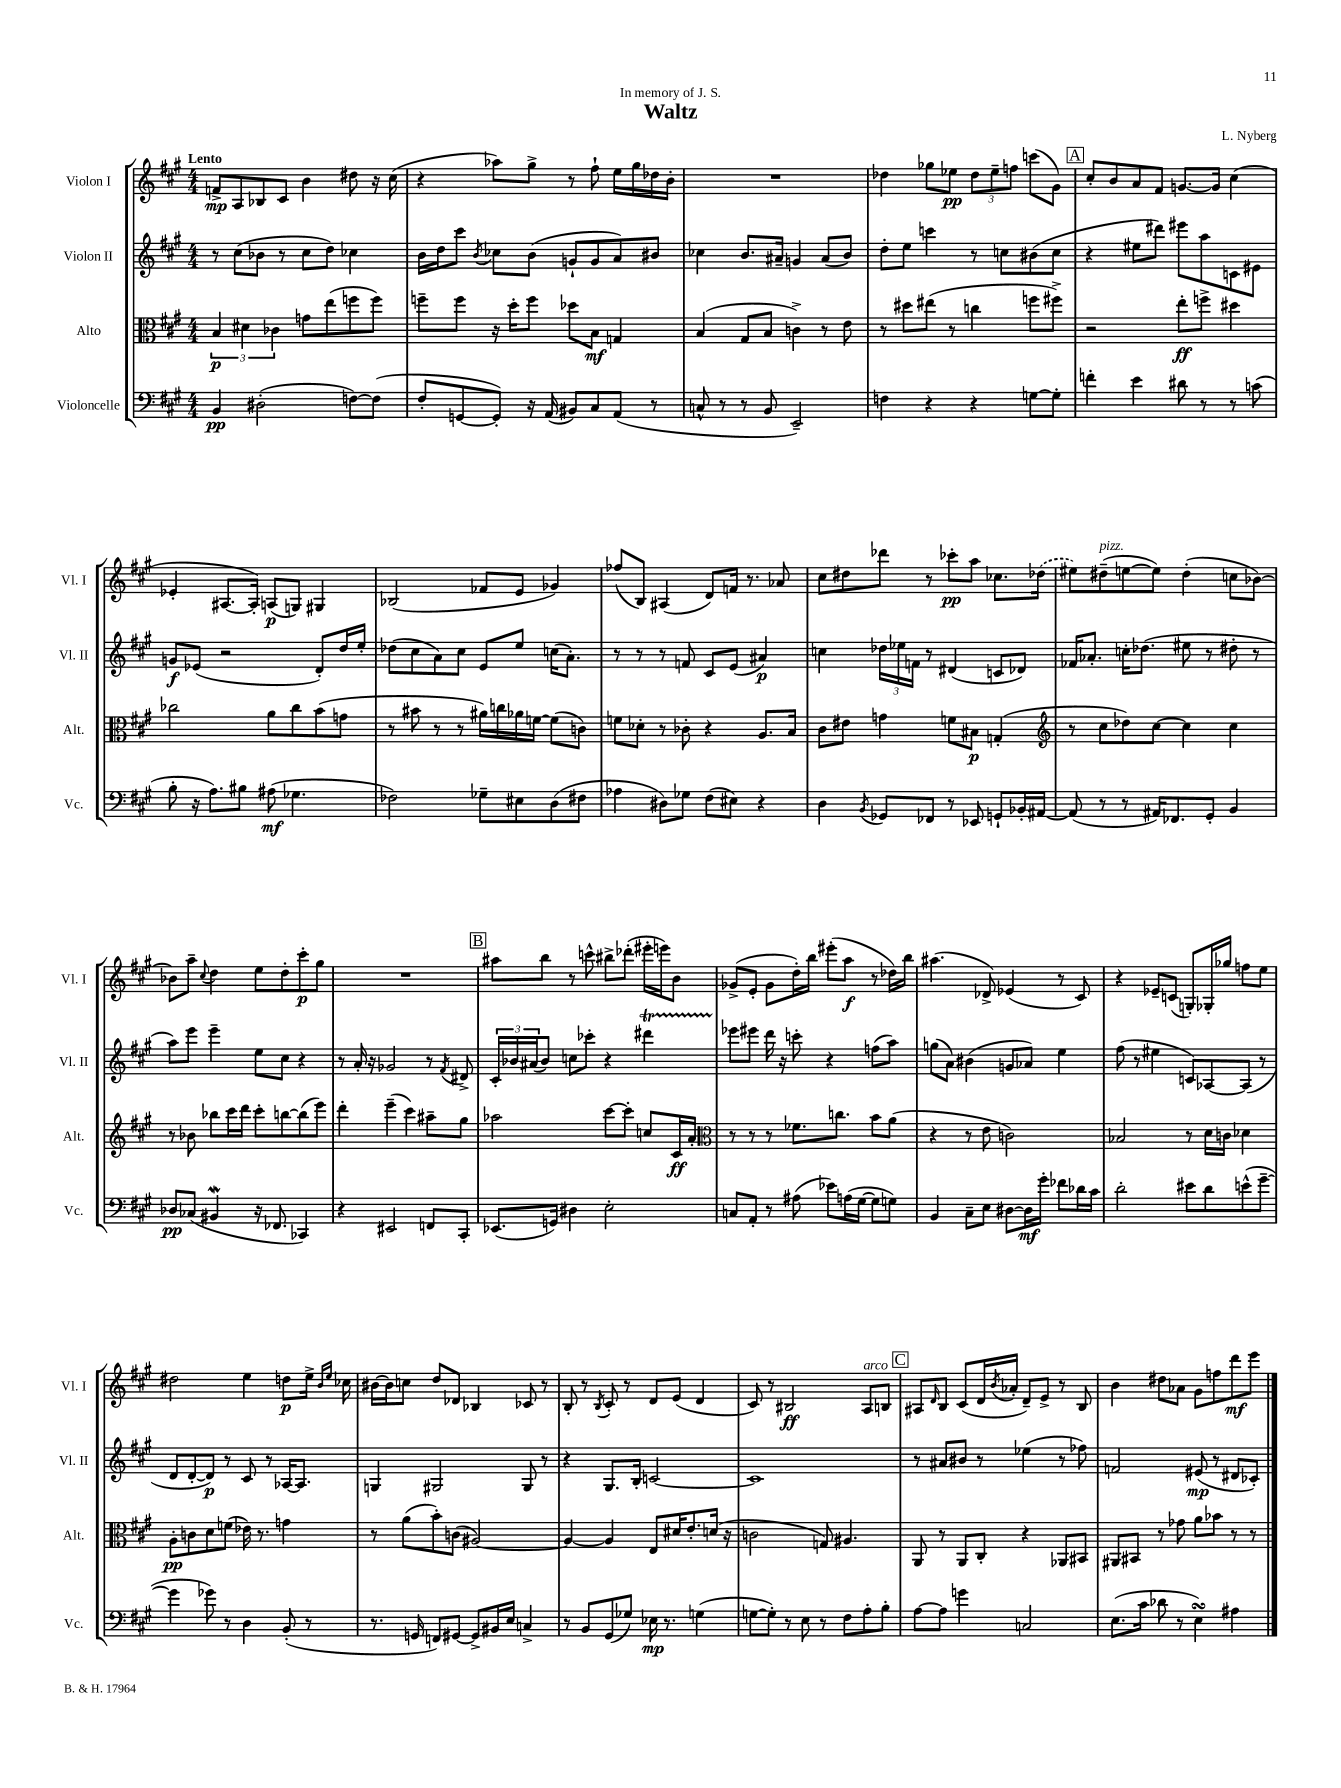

**kern	**kern	**kern	**kern
*staff4	*staff3	*staff2	*staff1
*clefF4	*clefC3	*clefG2	*clefG2
*k[f#c#g#]	*k[f#c#g#]	*k[f#c#g#]	*k[f#c#g#]
*M4/4	*M4/4	*M4/4	*M4/4
4BB/	6B/	8r	8f^/L
.	.	(8cc#\L	8A/
.	6d#\	.	.
(2D#'\	.	8b-\J	8B-/
.	6c-\	.	.
.	.	8r	8c#/J
.	8g\L	8cc#\L	4b\
.	(8ee\	8dd\J)	.
[8F\L)	8ff\	4cc-\	8dd#\
(8F\]J	8ff\J)	.	16r
.	.	.	(16cc#\
=	=	=	=
8F#'/L	8ff~\L	16b\LL	4r
.	.	16dd\J	.
[8GG/	8ff\J	8ccc#\J	.
.	.	8qb/	.
8GG'/]J)	16r	8cc-\L	8aa-\L)
.	16dd'\LK	.	.
16r	8ff\J	(8b\J	8gg#^\J
(16AA/	.	.	.
8BB#/L)	8dd-\L	8g`/L	8r
8C#/	8B\J	8g/	8ff#`\
(8AA/J	4G/	8a/)	16ee\LL
.	.	.	16gg#\
8r	.	8b#/J	16dd-\
.	.	.	16b'\JJ
=	=	=	=
8C^^/	(4B/	4cc-\	1r
8r	.	.	.
8r	8G#/L	8.b/L	.
8BB/	8B/J	.	.
.	.	16a#~/Jk	.
2EE~/)	4c^\)	4g/	.
.	8r	(8a#/L	.
.	8e\	8b/J)	.
=	=	=	=
4F\	8r	8dd'\L	4dd-\
.	8dd#\L	8ee\J	.
4r	(8ee#\J	4ccc\	8gg-\L
.	8r	.	8ee-\J
4r	4cc\	8r	12dd-\L
.	.	.	12ee-~\
.	.	8cc\L	.
.	.	.	12ff\J
[8G\L	8ff\L	(8b#\	(8ccc\L
8G'\]J	8ff#^\J)	8cc\J	8g#\J)
=	=	=	=
4f'\	2r	4r	8cc#'/L
.	.	.	8b/
4e\	.	8ee#\L	8a/
.	.	8ddd#\J)	8f#/J
8d#\	8ee'\L	8eee#\L	[8.g/L
8r	8ff^\J	8aa\	.
.	.	.	16g/]Jk
8r	4dd#\	8c\	(4cc#\
(8c\	.	8e#\J	.
=	=	=	=
8B'\	2cc-\	8g/L	4e-'/
16r	.	(8e-/J	.
8.A\L)	.	.	.
.	.	2r	[8.A#/L
8B#\J	.	.	.
.	.	.	16A#'/]Jk)
(8A#\	8a\L	.	(8A/L
4.G-\	8cc-\	.	8G/J)
.	(8b\	8d'/L)	4G#/
.	8g\J	16dd/L	.
.	.	16ee'/JJ	.
=	=	=	=
2F-\)	8r	(8dd-\L	(2B-/
.	8b#\	8cc#\	.
.	8r	8a\)	.
.	8r	8cc#\J	.
8G-~\L	16a#\LL)	8e/L	8f-/L
.	16cc\	.	.
8E#\	16a-\	8ee/J	8e/J
.	[16f\JJ	.	.
(8D\	(8f\]L	(16cc\LK	4g-/)
.	.	8.a'\J)	.
8F#\J	8c\J)	.	.
=	=	=	=
4A-\	8f\L	8r	(8ff-/L
.	8d-'\J	8r	8B/J)
8D#\L)	8r	8r	(4A#/
8G-\J	8c-'\	8f/	.
(8F#\L	4r	8c#/L	8d/L)
8E#\J)	.	(8e/J	16f/Jk
.	.	.	8.r
4r	8.A/L	4a#/)	.
.	.	.	8a-/
.	16B/Jk	.	.
=	=	=	=
4D\	8c#\L	4cc\	8cc#\L
.	8e#\J	.	8dd#\
8qBB/	.	.	.
8GG-/L	4g\	24dd-\LL	8ddd-\J
.	.	24ee-\	.
.	.	24f\JJ	.
8FF-/J	.	8r	8r
8r	8f\L	(4d#/	8ccc-'\L
8EE-/	8B#\J	.	8aa\J
8GG`/L	(4G'/	8c/L	8.cc-\L
16BB-'/L	.	8d-/J)	.
[16AA#/JJ	.	.	(16dd-\Jk
=	=	=	=
*	*clefG2	*	*
(8AA#/]	8r	16f-/LK	8ee#\L)
.	.	8.a-'/J	.
8r	8cc#\L	.	(8dd#~\
8r	8dd-\)	16cc'\LK	[8ee\
.	.	(8.dd-\J	.
16AA#/LK)	[8cc#\J	.	8ee\]J)
8.FF-/	.	.	.
.	4cc#\]	8ee#\	(4dd#'\
8GG#'/J	.	8r	.
4BB/	4cc#\	8dd#'\	8cc\L
.	.	8r	[8b-\J)
=	=	=	=
8D-/L	8r	8aa\L)	8b-\]L
(8C-/J	8b-\	8eee\J	8aa~\J
.	.	.	8qqcc#/
4BB#/	8bb-\L	4eee~\	4dd\
.	16ccc#\L	.	.
.	16ddd\JJ	.	.
16r	8ccc#'\L	8ee\L	8ee\L
8.FF-/	.	.	.
.	[8bb\	8cc#\J	8dd'\
4CC-/)	(8bb\]	4r	8ccc#'\
.	8eee\J)	.	8gg#\J
=	=	=	=
4r	4ddd'\	8r	1r
.	.	16a'/	.
.	.	16r	.
2EE#/	(4eee~\	2g-/	.
.	4ccc#\)	.	.
8FF/L	8aa#~\L	8r	.
.	.	8qf#/	.
8CC#'/J	8gg#\J	8d#^/	.
=	=	=	=
(8.EE-/L	2aa-\	24c#'/LL	8aa#\L
.	.	24b-/	.
.	.	(24a#/J	.
.	.	8b-/J)	8bb\J
16GG/Jk)	.	.	.
4D#\	.	8cc\L	8r
.	.	8ccc-'\J	8ccc^^\
2E'\	[8ccc#\L	4r	8bb#^\L
.	8ccc#'\]J	.	(8ddd-'\J
.	8cc/L	4ddd#\	16eee#'\LL
.	.	.	16eee\J)
.	16c#/L	.	8b\J
.	16a'/JJ	.	.
=	=	=	=
*	*clefC3	*	*
8C/L	8r	8eee-\L	(8g-^/L
8AA'/J	8r	8eee#\J	8e'/J
8r	8r	16ddd\	8g-\L
.	.	16r	.
(8A#\	8.f-\L	8ccc'\	16dd'\L)
.	.	.	16bb\JJ
8e-\L)	.	4r	(8eee#'\L
.	8.cc\J	.	.
(16A\L	.	.	8aa\J
[16G#\JJ	.	.	.
8G#\]L	8b\L	(8ff\L	8r
8G\J)	(8a\J	8aa\J)	16dd-\LL)
.	.	.	16bb\JJ
=	=	=	=
4BB/	4r	(8gg\L	(4.aa#\
.	.	8a\J)	.
8C#~\L	8r	(4b#\	.
8E\J	8e\	.	8d-^/)
[8D#\L	2c\)	8g/L	(4e-/
16D#\]L	.	8a-/J)	.
16g#'\JJ	.	.	.
8f-\L	.	4ee\	8r
16d-\L	.	.	8c#/)
16c#\JJ	.	.	.
=	=	=	=
2d'\	2B-/	(8ff#\	4r
.	.	8r	.
.	.	4ee#\	8e-~/L
.	.	.	(8c/J
8e#\L	8r	8c/L)	8G'/L)
8d\	16d\LL	[8A-/	16G-'/L
.	16c\JJ	.	16gg-/JJ
(8e^^\	4d-\	(8A-/]J	8ff\L
[8g#~\J	.	8r	8ee\J
=	=	=	=
4g#\]	8A'\L	8d/L	2dd#\
.	8c\	[8d'/	.
8g-\)	8d\	8d/]J)	.
8r	(8f\J	8r	.
4D\	16e-\)	8c#/	4ee\
.	8.r	.	.
.	.	8r	.
(8BB'/	4g\	[16A-/LK	8dd\L
.	.	8.A-/]J	.
8r	.	.	16ee^\Jk
.	.	.	16qqb/LL
.	.	.	16qqee/JJ
.	.	.	16cc-\
=	=	=	=
8.r	8r	4G/	[16b#\LL
.	.	.	16b#\]J
.	(8a\L	.	8cc\J
16GG/	.	.	.
8FF/L)	8b'\)	2G#/	8dd/L
[8GG#/J	(8c\J	.	8d-/J
8GG#^/]L	[2A#/)	.	4B-/
16BB#/L	.	.	.
16E/JJ	.	.	.
4C^/	.	8G#/	8c-/
.	.	8r	8r
=	=	=	=
8r	4A#/_	4r	8B'/
8BB/L	.	.	8r
.	.	.	8qB/
(8GG#/	4A#/]	8.G#/L	8c#'/
8G-/J)	.	.	8r
.	.	16B'/Jk	.
16E-\	8E/L	[2c/	8d/L
8.r	.	.	.
.	16d#/K	.	(8e/J
.	8.e'/	.	.
(4G\	.	.	4d/
.	(16d/Jk	.	.
.	16r	.	.
=	=	=	=
[8G\L	2c\	1c]	8c#/)
8G'\]J)	.	.	8r
8r	.	.	2B#/
8E\	.	.	.
8r	8G/)	.	.
8F#\L	4.A#/	.	.
8A'\	.	.	8A/L
8B'\J	.	.	8B/J
=	=	=	=
[8A\L	8AA/	8r	8A#/L
.	.	.	16qqd/
8A\]J	8r	8a#/L	8B/J
4g\	8AA/L	8b#/J	(8c#/L
.	8C#'/J	8r	16d/L
.	.	.	8qb/
.	.	.	16a-'/JJ
2C/	4r	(4ee-\	8d~/L)
.	.	.	8e^/J
.	8AA-/L	8r	8r
.	8BB#/J	8ff-\)	8B/
=	=	=	=
(8.E\L	8AA#/L	2f/	4b\
.	8BB#/J	.	.
16c#\Jk	.	.	.
8d-\	8r	.	8dd#\L
8r	8g-\	.	8a-\J
4E\)	8a\L	(8e#/	8g#\L
.	8b-\J	8r	8ff\
4A#\	8r	8d#/L	8ddd\
.	8r	8c-'/J)	8eee\J
==	==	==	==
*-	*-	*-	*-
